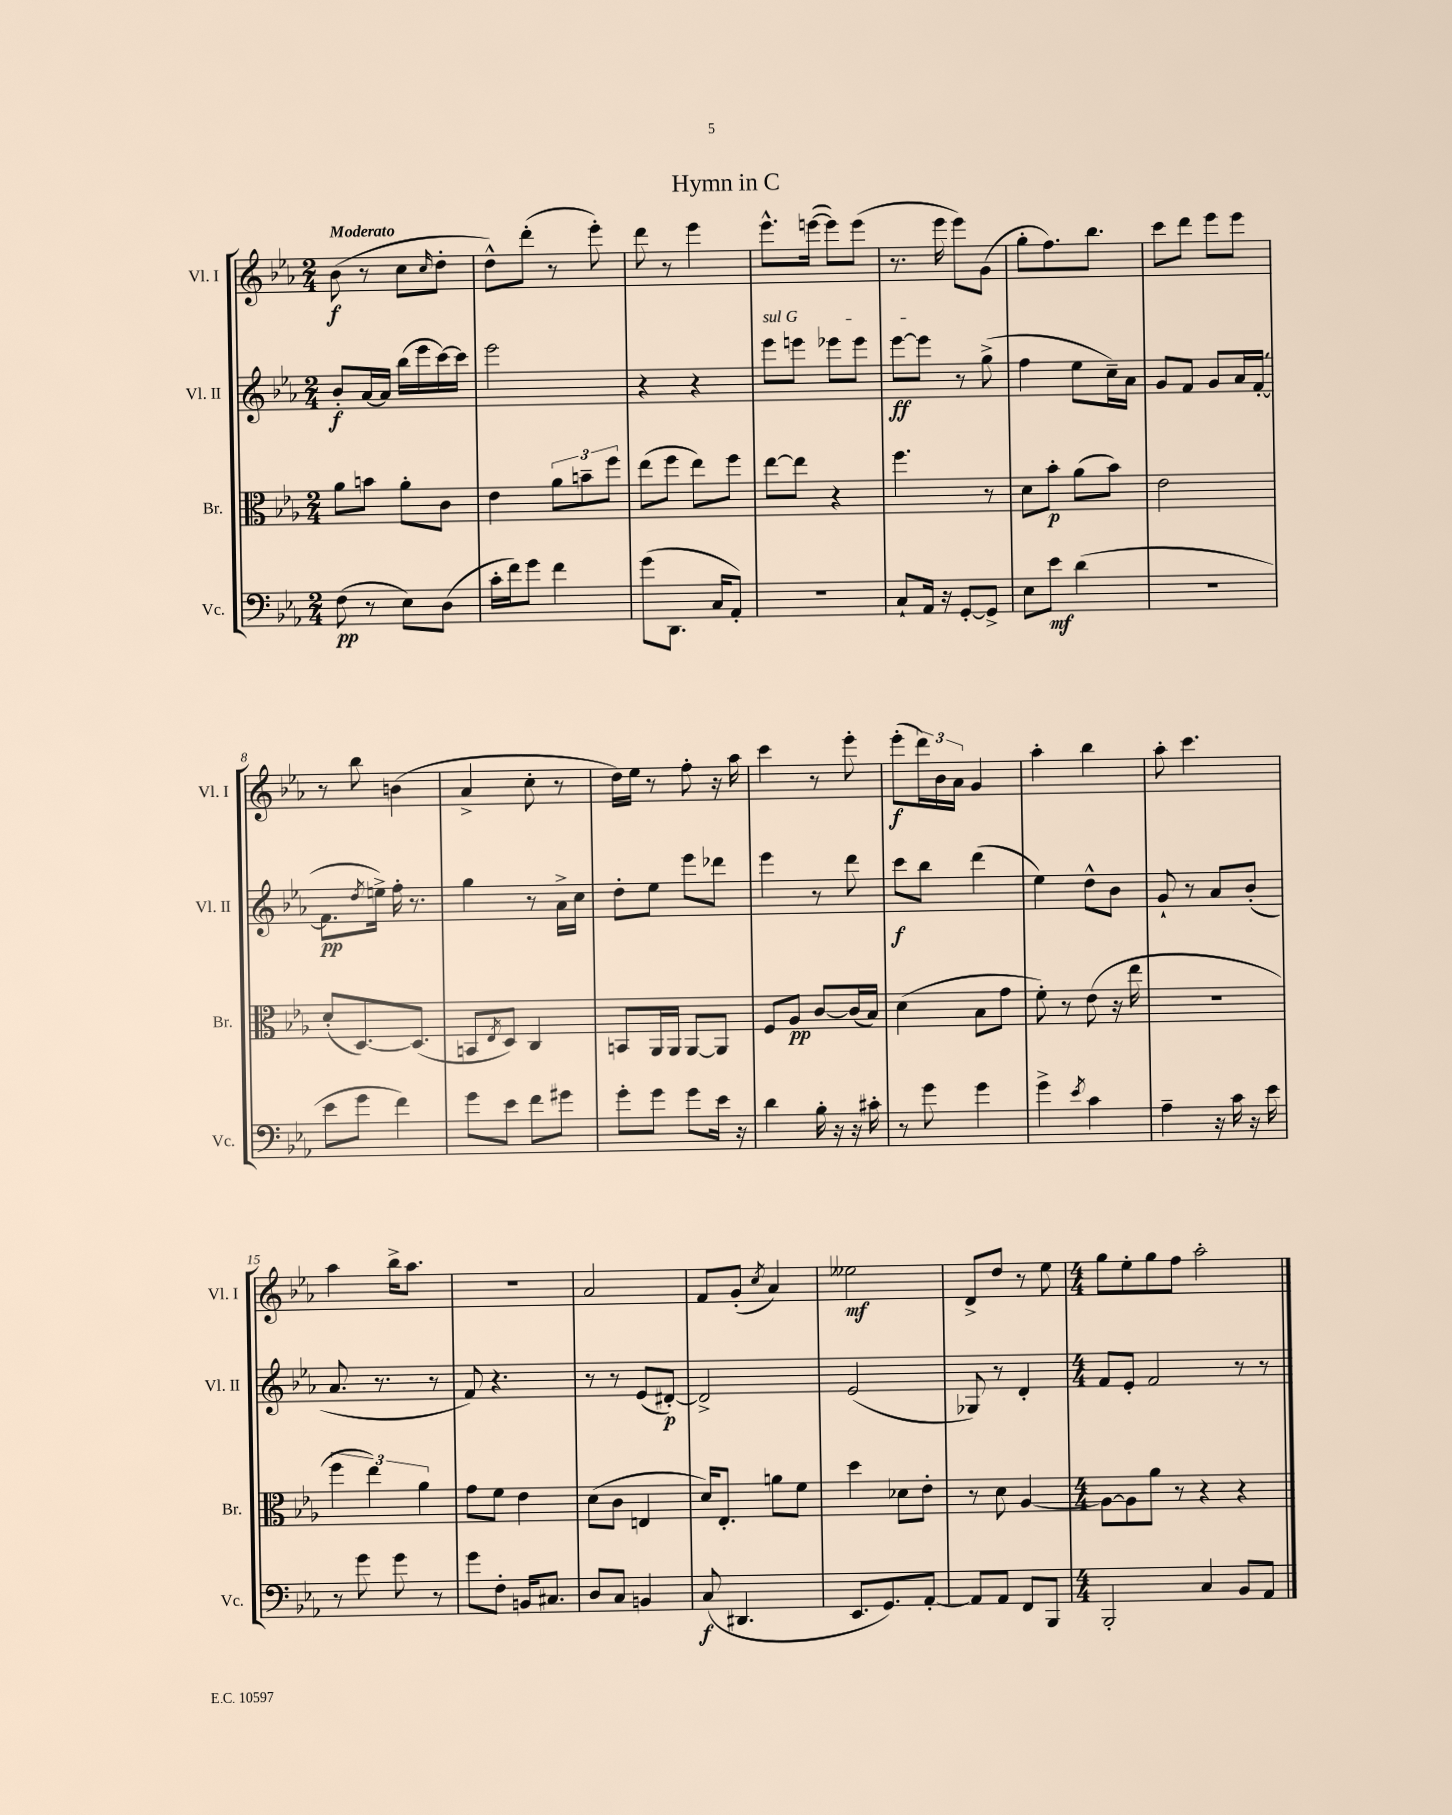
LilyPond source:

\header { title = "Hymn in C" }
<<
\new StaffGroup <<
\new Staff = "s0" \with { instrumentName = "Vl. I" shortInstrumentName = "Vl. I" } {
    \clef treble \key ees \major \numericTimeSignature \time 2/4 \tempo "Moderato"
    bes'8\f( r8 c''8 \grace { c''16 } d''8-. |
    d''8-^) d'''8-.( r8 ees'''8-.) |
    d'''8 r8 ees'''4 |
    ees'''8.-^ e'''16~( e'''8) e'''8( |
    r8. ees'''16 ees'''8) g'8( |
    g''8-. f''8.) bes''8. |
    c'''8 d'''8 ees'''8 ees'''8 |
    r8 bes''8 b'4( |
    aes'4-> c''8-. r8 |
    d''16) ees''16 r8 f''8-. r16 aes''16 |
    c'''4 r8 ees'''8-. |
    ees'''8-.\f( \tuplet 3/2 { d'''16) bes'16 aes'16 } g'4 |
    aes''4-. bes''4 |
    aes''8-. c'''4. |
    aes''4 bes''16-> aes''8. |
    r2 |
    aes'2 |
    f'8 g'8-.( \acciaccatura { c''8 } aes'4) |
    eeses''2\mf |
    d'8-> d''8 r8 ees''8 |
    \numericTimeSignature \time 4/4 g''8 ees''8-. g''8 f''8 aes''2-. \bar "|." |
}
\new Staff = "s1" \with { instrumentName = "Vl. II" shortInstrumentName = "Vl. II" } {
    \clef treble \key ees \major \numericTimeSignature \time 2/4
    bes'8-.\f aes'16~ aes'16 bes''16( ees'''16 c'''16~) c'''16 |
    ees'''2 |
    r4 r4 |
    \once \override TextSpanner.bound-details.left.text = \markup { \italic "sul G" } ees'''8\startTextSpan e'''8 ees'''8 ees'''8 |
    ees'''8~\ff ees'''8\stopTextSpan r8 g''8->( |
    f''4 ees''8 c''16--) aes'16 |
    g'8 f'8 g'8 aes'16 f'16~-.( |
    f'8.\pp \acciaccatura { d''8 } e''16->) f''16-. r8. |
    g''4 r8 aes'16-> c''16 |
    d''8-. ees''8 ees'''8 des'''8 |
    ees'''4 r8 d'''8 |
    c'''8\f bes''8 d'''4( |
    ees''4) d''8-^ bes'8 |
    g'8-! r8 aes'8 bes'8-.( |
    aes'8. r8. r8 |
    f'8) r4. |
    r8 r8 ees'8( dis'8~-.\p) |
    dis'2-> |
    ees'2( |
    ges8) r8 d'4-. |
    \numericTimeSignature \time 4/4 f'8 ees'8-. f'2 r8 r8 \bar "|." |
}
\new Staff = "s2" \with { instrumentName = "Br." shortInstrumentName = "Br." } {
    \clef alto \key ees \major \numericTimeSignature \time 2/4
    aes'8 b'8 aes'8-. c'8 |
    ees'4 \tuplet 3/2 { aes'8 b'8-- f''8 } |
    ees''8( f''8 ees''8) f''8 |
    ees''8~ ees''8 r4 |
    f''4. r8 |
    d'8 bes'8-.\p aes'8( bes'8) |
    ees'2 |
    d'8-.( d8.~) d8.( |
    b,8 \acciaccatura { ees8 } d8) c4 |
    b,8 aes,16 aes,16 aes,8~ aes,8 |
    f8 aes8\pp c'8~ c'16( bes16) |
    d'4( bes8 g'8 |
    f'8-.) r8 ees'8( r16 ees''16 |
    R2 |
    \tuplet 3/2 { f''4 ees''4) aes'4 } |
    g'8 f'8 ees'4 |
    d'8( c'8 e4 |
    d'16) ees8.-. a'8 f'8 |
    d''4 des'8 ees'8-. |
    r8 d'8 aes4~ |
    \numericTimeSignature \time 4/4 aes8~ aes8 aes'8 r8 r4 r4 \bar "|." |
}
\new Staff = "s3" \with { instrumentName = "Vc." shortInstrumentName = "Vc." } {
    \clef bass \key ees \major \numericTimeSignature \time 2/4
    f8\pp( r8 ees8) d8( |
    c'16-. f'16) g'8 f'4 |
    g'8( d,8. c16 aes,8-.) |
    R2 |
    c8-! aes,16 r16 g,8~-. g,8-> |
    ees8 ees'8\mf d'4( |
    R2 |
    ees'8 g'8 f'4) |
    g'8 ees'8 f'8 gis'8 |
    g'8-. g'8 g'8 ees'16 r16 |
    d'4 bes16-. r16 r16 cis'16-. |
    r8 g'8 g'4 |
    g'4-> \acciaccatura { ees'8 } c'4 |
    aes4-- r16 c'16 r16 ees'16 |
    r8 g'8 g'8 r8 |
    g'8 f8-. b,16 cis8. |
    d8 c8 b,4 |
    c8\f( dis,4. |
    ees,8. g,8.) aes,8~-. |
    aes,8 aes,8 f,8 bes,,8 |
    \numericTimeSignature \time 4/4 bes,,2-. c4 bes,8 aes,8 \bar "|." |
}
>>
>>
